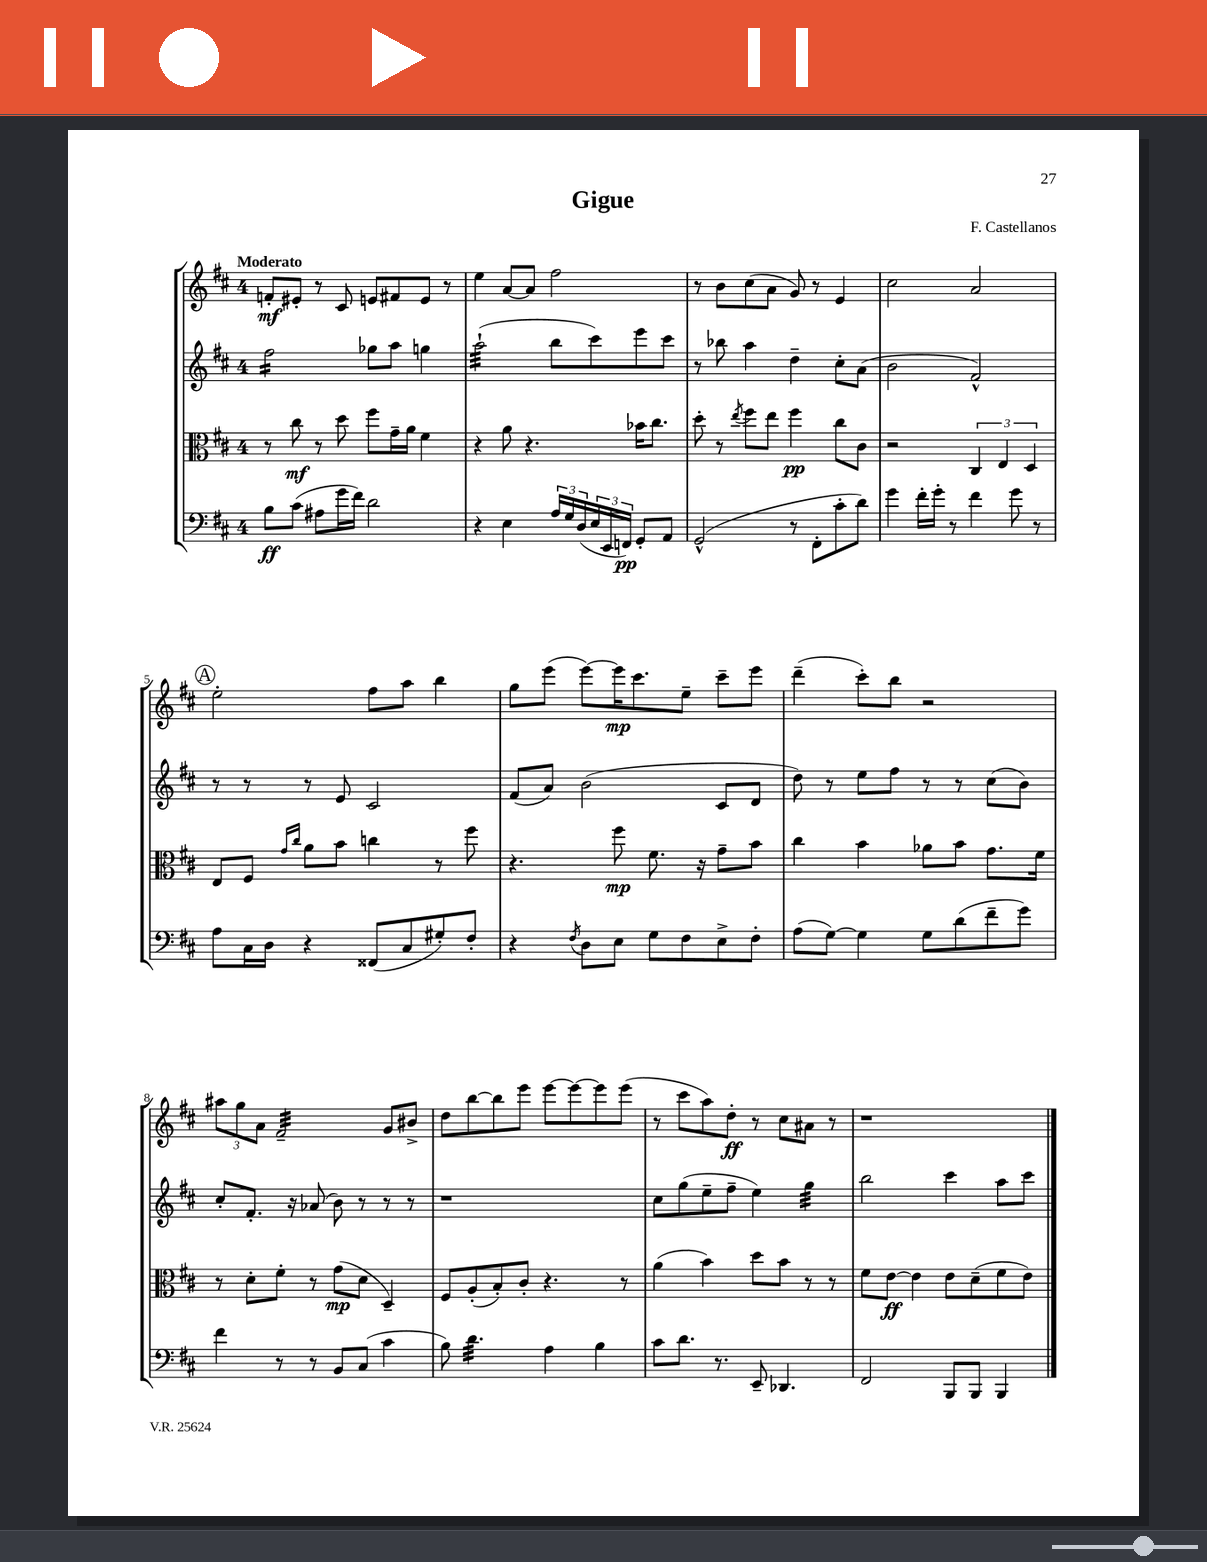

**kern	**kern	**kern	**kern
*staff4	*staff3	*staff2	*staff1
*clefF4	*clefC3	*clefG2	*clefG2
*k[f#c#]	*k[f#c#]	*k[f#c#]	*k[f#c#]
*M4/4	*M4/4	*M4/4	*M4/4
8B\L	8r	2ff#\	8f'/L
(8c#\J	8cc#\	.	8e#'/J
8A#\L	8r	.	8r
16g\L	8dd\	.	8c#/
16f#\JJ)	.	.	.
2d\	8ff#\L	8gg-\L	8e/L
.	16g~\L	8aa\J	8f#/
.	16a\JJ	.	.
.	4f#\	4gg\	8e/J
.	.	.	8r
=	=	=	=
4r	4r	(2aa`\	4ee\
4E\	8a\	.	[8a/L
.	4.r	.	8a/]J
24A/LL	.	8bb\L	2ff#\
24G/	.	.	.
(24D/	.	.	.
24E/	.	8ccc#\)	.
24EE/	.	.	.
24FF/JJ)	.	.	.
8GG'/L	16b-\LK	8eee\	.
.	8.cc#\J	.	.
8AA/J	.	8ccc#\J	.
=	=	=	=
(2GG^^/	8dd'\	8r	8r
.	8r	8bb-\	8b\L
.	8qee/	.	.
.	8ff#\L	4aa\	(8cc#\
.	8ee\J	.	8a\J
8r	4ff#\	4dd~\	8g/)
8FF#'\L	.	.	8r
8c#'\	8cc#\L	8cc#'\L	4e/
8d\J)	8c#\J	(8a\J	.
=	=	=	=
4g\	2r	2b\	2cc#\
16f#'\LL	.	.	.
16g'\JJ	.	.	.
8r	.	.	.
4f#\	6C#/	2f#^^/)	2a/
.	6E/	.	.
8g\	.	.	.
.	6D/	.	.
8r	.	.	.
=	=	=	=
8A\L	8E/L	8r	2ee'\
16C#\L	8F#/J	8r	.
16D\JJ	.	.	.
.	16qqg/LL	.	.
.	16qqcc#/JJ	.	.
4r	8a\L	8r	.
.	8b\J	8e/	.
(8FF##/L	4cc\	2c#/	8ff#\L
8C#/	.	.	8aa\J
8G#'/)	8r	.	4bb\
8F#'/J	8ff#\	.	.
=	=	=	=
4r	4.r	(8f#/L	8gg\L
.	.	8a/J)	(8eee\J
8qF#/	.	.	.
8D\L	.	(2b\	[8eee\L)
8E\J	8ff#\	.	16eee\]K
.	.	.	8.ccc#\
8G\L	8.f#\	.	.
8F#\	.	.	8ee~\J
.	16r	.	.
8E^\	8g~\L	8c#/L	8ccc#~\L
8F#'\J	8b\J	8d/J	8eee\J
=	=	=	=
(8A\L	4cc#\	8dd\)	(4ddd~\
[8G\J)	.	8r	.
4G\]	4b\	8ee\L	8ccc#'\L)
.	.	8ff#\J	8bb\J
8G\L	8a-\L	8r	2r
(8d\	8b\J	8r	.
8f#~\	8.g\L	(8cc#\L	.
8g\J)	.	8b\J)	.
.	16f#\Jk	.	.
=	=	=	=
4f#\	8r	8cc#'/L	12aa#\L
.	.	.	12gg\
.	8d'\L	8.f#'/J	.
.	.	.	12a\J
8r	8f#'\J	.	2f#~/
.	.	16r	.
8r	8r	(8a-/	.
8BB/L	(8g\L	8b\)	.
(8C#/J	8d\J	8r	.
4c#\	4D~/)	8r	8g/L
.	.	8r	8b#^/J
=	=	=	=
8B\)	8F#/L	1r	8dd\L
4.d\	(8A'/	.	[8bb\
.	8B'/)	.	8bb\]
.	8c#'/J	.	8eee\J
4A\	4.r	.	[8eee\L
.	.	.	8eee\_
4B\	.	.	8eee\]
.	8r	.	(8eee\J
=	=	=	=
8c#\L	(4a\	8cc#\L	8r
8.d\J	.	(8gg\	8ccc#\L
.	4b\)	8ee~\	8aa\)
8.r	.	.	.
.	.	8ff#~\J	8dd'\J
8EE~/	8dd\L	4ee\)	8r
4.DD-/	8b\J	.	8cc#\L
.	8r	4gg\	8a#\J
.	8r	.	8r
=	=	=	=
2FF#/	8f#\L	2bb\	1r
.	[8e\J	.	.
.	4e\]	.	.
8BBB/L	8e\L	4ccc#\	.
8BBB/J	(8d~\	.	.
4BBB/	8f#\	8aa\L	.
.	8e\J)	8ccc#\J	.
==	==	==	==
*-	*-	*-	*-
